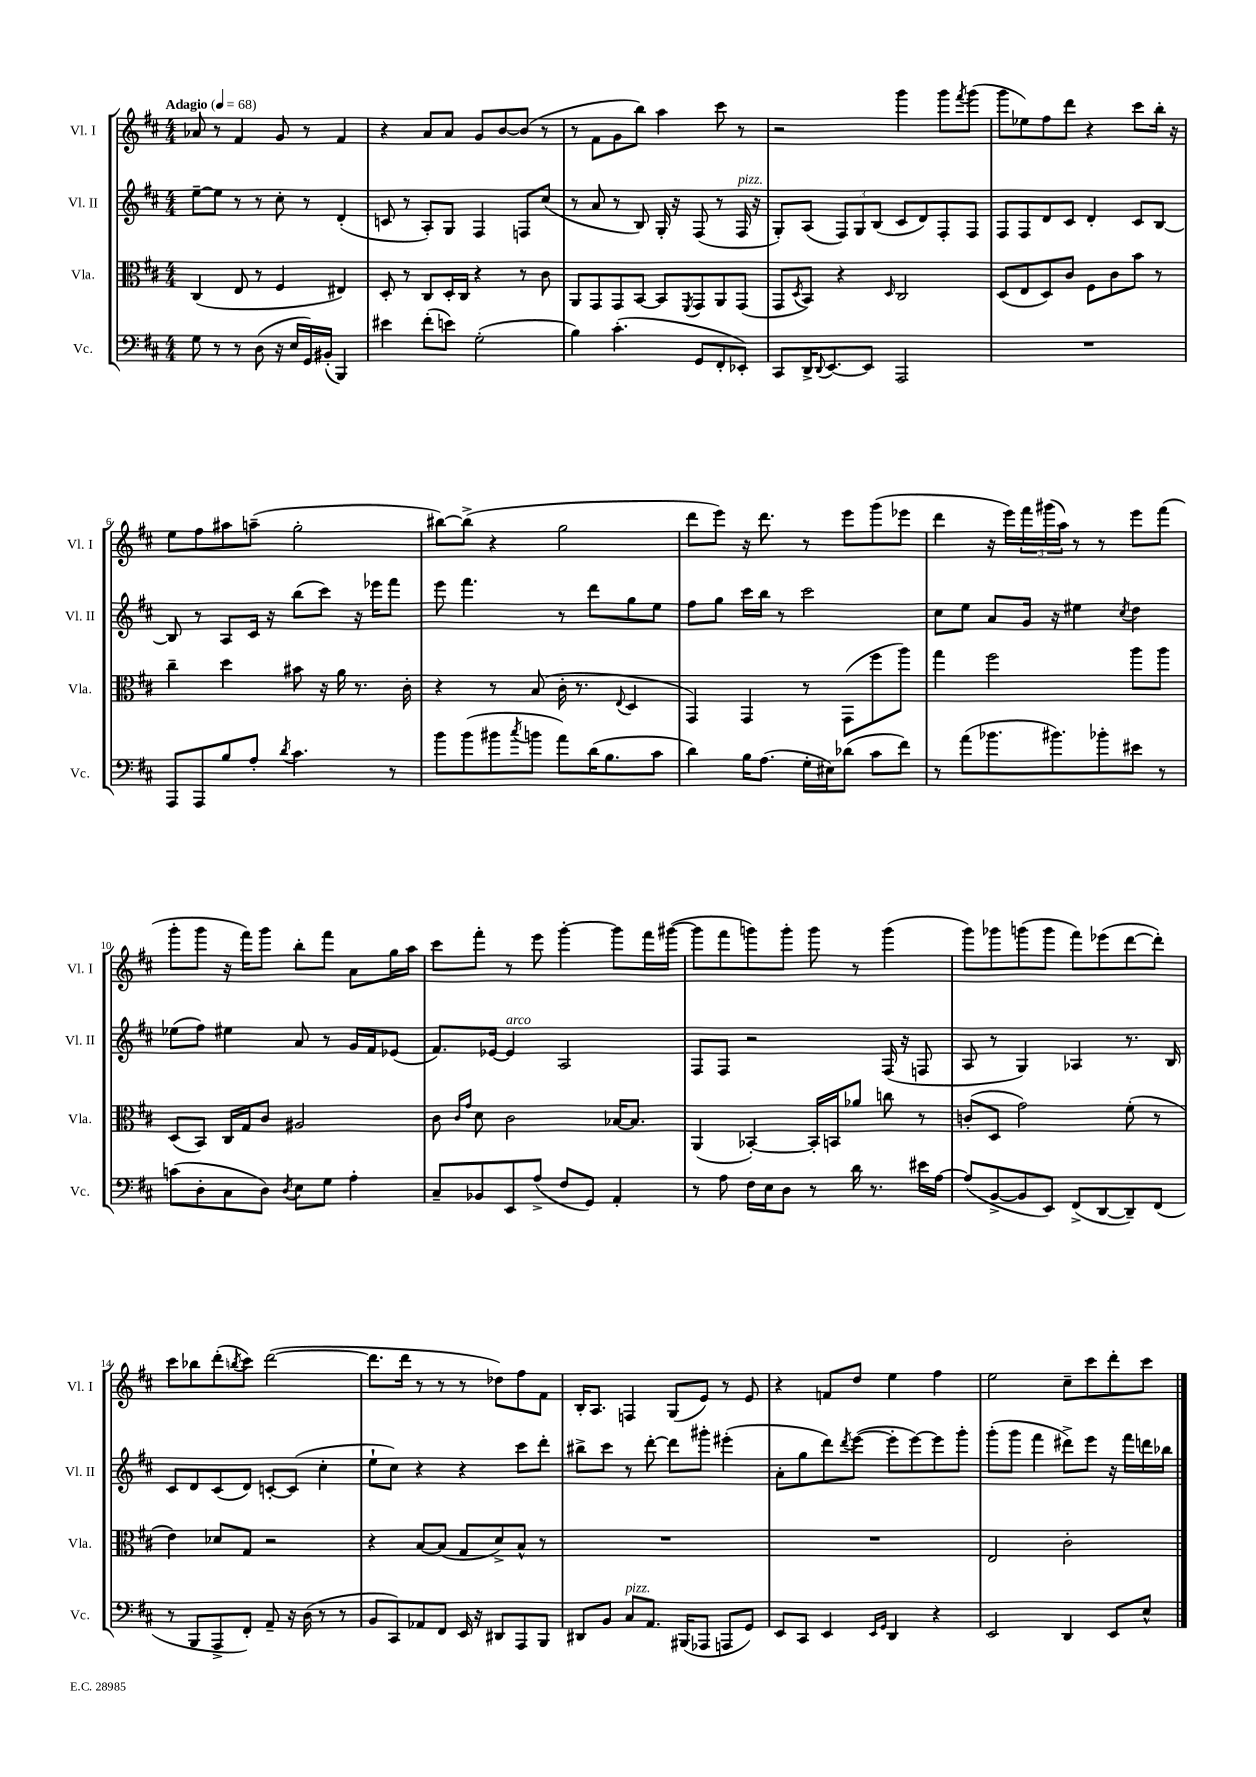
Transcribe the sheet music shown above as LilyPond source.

<<
\new StaffGroup <<
\new Staff = "s0" \with { instrumentName = "Vl. I" shortInstrumentName = "Vl. I" } {
    \clef treble \key d \major \numericTimeSignature \time 4/4 \tempo "Adagio" 4 = 68
    aes'8 r8 fis'4 g'8 r8 fis'4 |
    r4 a'8 a'8 g'8 b'8~ b'8( r8 |
    r8 fis'8 g'8 b''8) a''4 cis'''8 r8 |
    r2 g'''4 g'''8 \acciaccatura { fis'''8 } g'''8( |
    g'''8 ees''8) fis''8 d'''8 r4 cis'''8 b''16-. r16 |
    e''8 fis''8 ais''8 a''8--( g''2-. |
    bis''8~) bis''8->( r4 g''2 |
    d'''8 e'''8) r16 d'''8. r8 e'''8 g'''8( ees'''8 |
    d'''4 r16 e'''16) \tuplet 3/2 { fis'''16 gis'''16( a''16) } r8 r8 e'''8 fis'''8( |
    g'''8-. g'''8 r16 fis'''16) g'''8 b''8-. fis'''8 a'8 g''16 a''16 |
    cis'''8 fis'''8-. r8 e'''8 g'''4~-. g'''8 fis'''16 gis'''16~( |
    gis'''8 fis'''8 g'''8) g'''8-. g'''8 r8 g'''4( |
    g'''8) ges'''8 g'''8( g'''8 fis'''8) ees'''8( d'''8~ d'''8-.) |
    cis'''8 bes''8 d'''8-.( \acciaccatura { b''8 } cis'''8) d'''2~( |
    d'''8. d'''16 r8 r8 r8 des''8) fis''8 fis'8 |
    b16-. a8. f4 g8( e'8) r8 e'8 |
    r4 f'8 d''8 e''4 fis''4 |
    e''2 cis''8-- cis'''8 d'''8-. cis'''8 \bar "|." |
}
\new Staff = "s1" \with { instrumentName = "Vl. II" shortInstrumentName = "Vl. II" } {
    \clef treble \key d \major \numericTimeSignature \time 4/4
    e''8~-- e''8 r8 r8 cis''8-. r8 d'4-.( |
    c'8 r8 a8-.) g8 fis4 f8 cis''8( |
    r8 a'8 r8 b8) g16-. r16 fis8( r8 fis16^\markup { \italic "pizz." } r16 |
    g8-.) a8( \tuplet 3/2 { fis8) g8 b8( } cis'8 d'8) fis8-. fis8 |
    fis8 fis8 d'8 cis'8 d'4-. cis'8 b8~ |
    b8 r8 a8 cis'16 r16 b''8( cis'''8) r16 ees'''16 fis'''8 |
    e'''8 fis'''4. r8 d'''8 g''8 e''8 |
    fis''8 g''8 cis'''16 b''16 r8 cis'''2 |
    cis''8 e''8 a'8 g'16 r16 eis''4 \acciaccatura { cis''8 } d''4 |
    ees''8( fis''8) eis''4 a'8 r8 g'16 fis'16 ees'8( |
    fis'8.) ees'16~ ees'4^\markup { \italic "arco" } a2 |
    fis8 fis8 r2 fis16( r16 f8 |
    a8 r8 g4) aes4 r8. b16 |
    cis'8 d'8 cis'8( d'8) c'8~-. c'8( cis''4-. |
    e''8-! cis''8) r4 r4 cis'''8 d'''8-. |
    bis''8-> cis'''8 r8 d'''8~-. d'''8 gis'''8-. eis'''4-.( |
    a'8-. g''8 d'''8) \acciaccatura { d'''8 } e'''8~( e'''8-. e'''8~) e'''8 g'''8-. |
    g'''8-.( g'''8 fis'''4 dis'''8->) e'''8 r16 fis'''16 d'''16 bes''16 \bar "|." |
}
\new Staff = "s2" \with { instrumentName = "Vla." shortInstrumentName = "Vla." } {
    \clef alto \key d \major \numericTimeSignature \time 4/4
    cis4( e8 r8 fis4 eis4) |
    d8-. r8 cis8 d16-. cis16 r4 r8 cis'8 |
    a,8 g,8 g,8 b,8~ b,8 \acciaccatura { fis,8 } g,8 a,8 g,8( |
    g,8 \acciaccatura { d8 } b,8) r4 \grace { d16 } cis2 |
    d8( e8 d8) cis'8 fis8 cis'8 b'8 r8 |
    cis''4-- d''4 bis'8 r16 a'16 r8. cis'16-. |
    r4 r8 b8( cis'16-. r8. \appoggiatura { e8 } d4 |
    g,4) g,4 r8 g,8( fis''8 a''8) |
    g''4 fis''2 a''8 a''8 |
    d8( b,8) cis16 g16 cis'8 ais2 |
    cis'8 \grace { cis'16 g'16 } d'8 cis'2 bes16~ bes8. |
    a,4( bes,4~-.) bes,16-. b,16 aes'8 c''8 r8 |
    c'8-.( d8 g'2) fis'8-.( r8 |
    e'4) des'8 g8 r2 |
    r4 b8~ b8( g8 d'8->) b8-^ r8 |
    R1 |
    R1 |
    e2 cis'2-. \bar "|." |
}
\new Staff = "s3" \with { instrumentName = "Vc." shortInstrumentName = "Vc." } {
    \clef bass \key d \major \numericTimeSignature \time 4/4
    g8 r8 r8 d8( r16 e16 g,16) bis,16-.( b,,4) |
    eis'4 fis'8-.( e'8) g2-.( |
    b4) cis'4.-.( g,8 fis,8-. ees,8-.) |
    cis,8 d,16-> \appoggiatura { d,8 } e,8.~ e,8 a,,2 |
    R1 |
    a,,8 a,,8 b8 a8-. \acciaccatura { d'8 } cis'4. r8 |
    b'8 b'8( bis'8 \acciaccatura { cis''8 } b'8 a'8) d'16( b8. cis'8 |
    d'4) b16 a8.( g16-. eis16) des'8( cis'8 fis'8) |
    r8 a'8( bes'8. bis'8.) bes'8-. eis'8 r8 |
    c'8( d8-. cis8 d8) \acciaccatura { d8 } e8 g8 a4-. |
    cis8-- bes,8 e,8 a8->( fis8 g,8) a,4-. |
    r8 a8 fis16 e16 d8 r8 d'16 r8. eis'16 a16~ |
    a8( b,8~-> b,8 e,8) fis,8->( d,8~ d,8--) fis,8( |
    r8 b,,8 a,,8-> fis,8-.) a,8-- r16 d16( r8 r8 |
    b,8 cis,8) aes,8 fis,8 e,16 r16 dis,8 a,,8 b,,8 |
    dis,8 b,8 cis8^\markup { \italic "pizz." } a,8. bis,,16( aes,,8 a,,8 g,8) |
    e,8 cis,8 e,4 \grace { e,16 g,16 } d,4 r4 |
    e,2 d,4 e,8 e8-^ \bar "|." |
}
>>
>>
